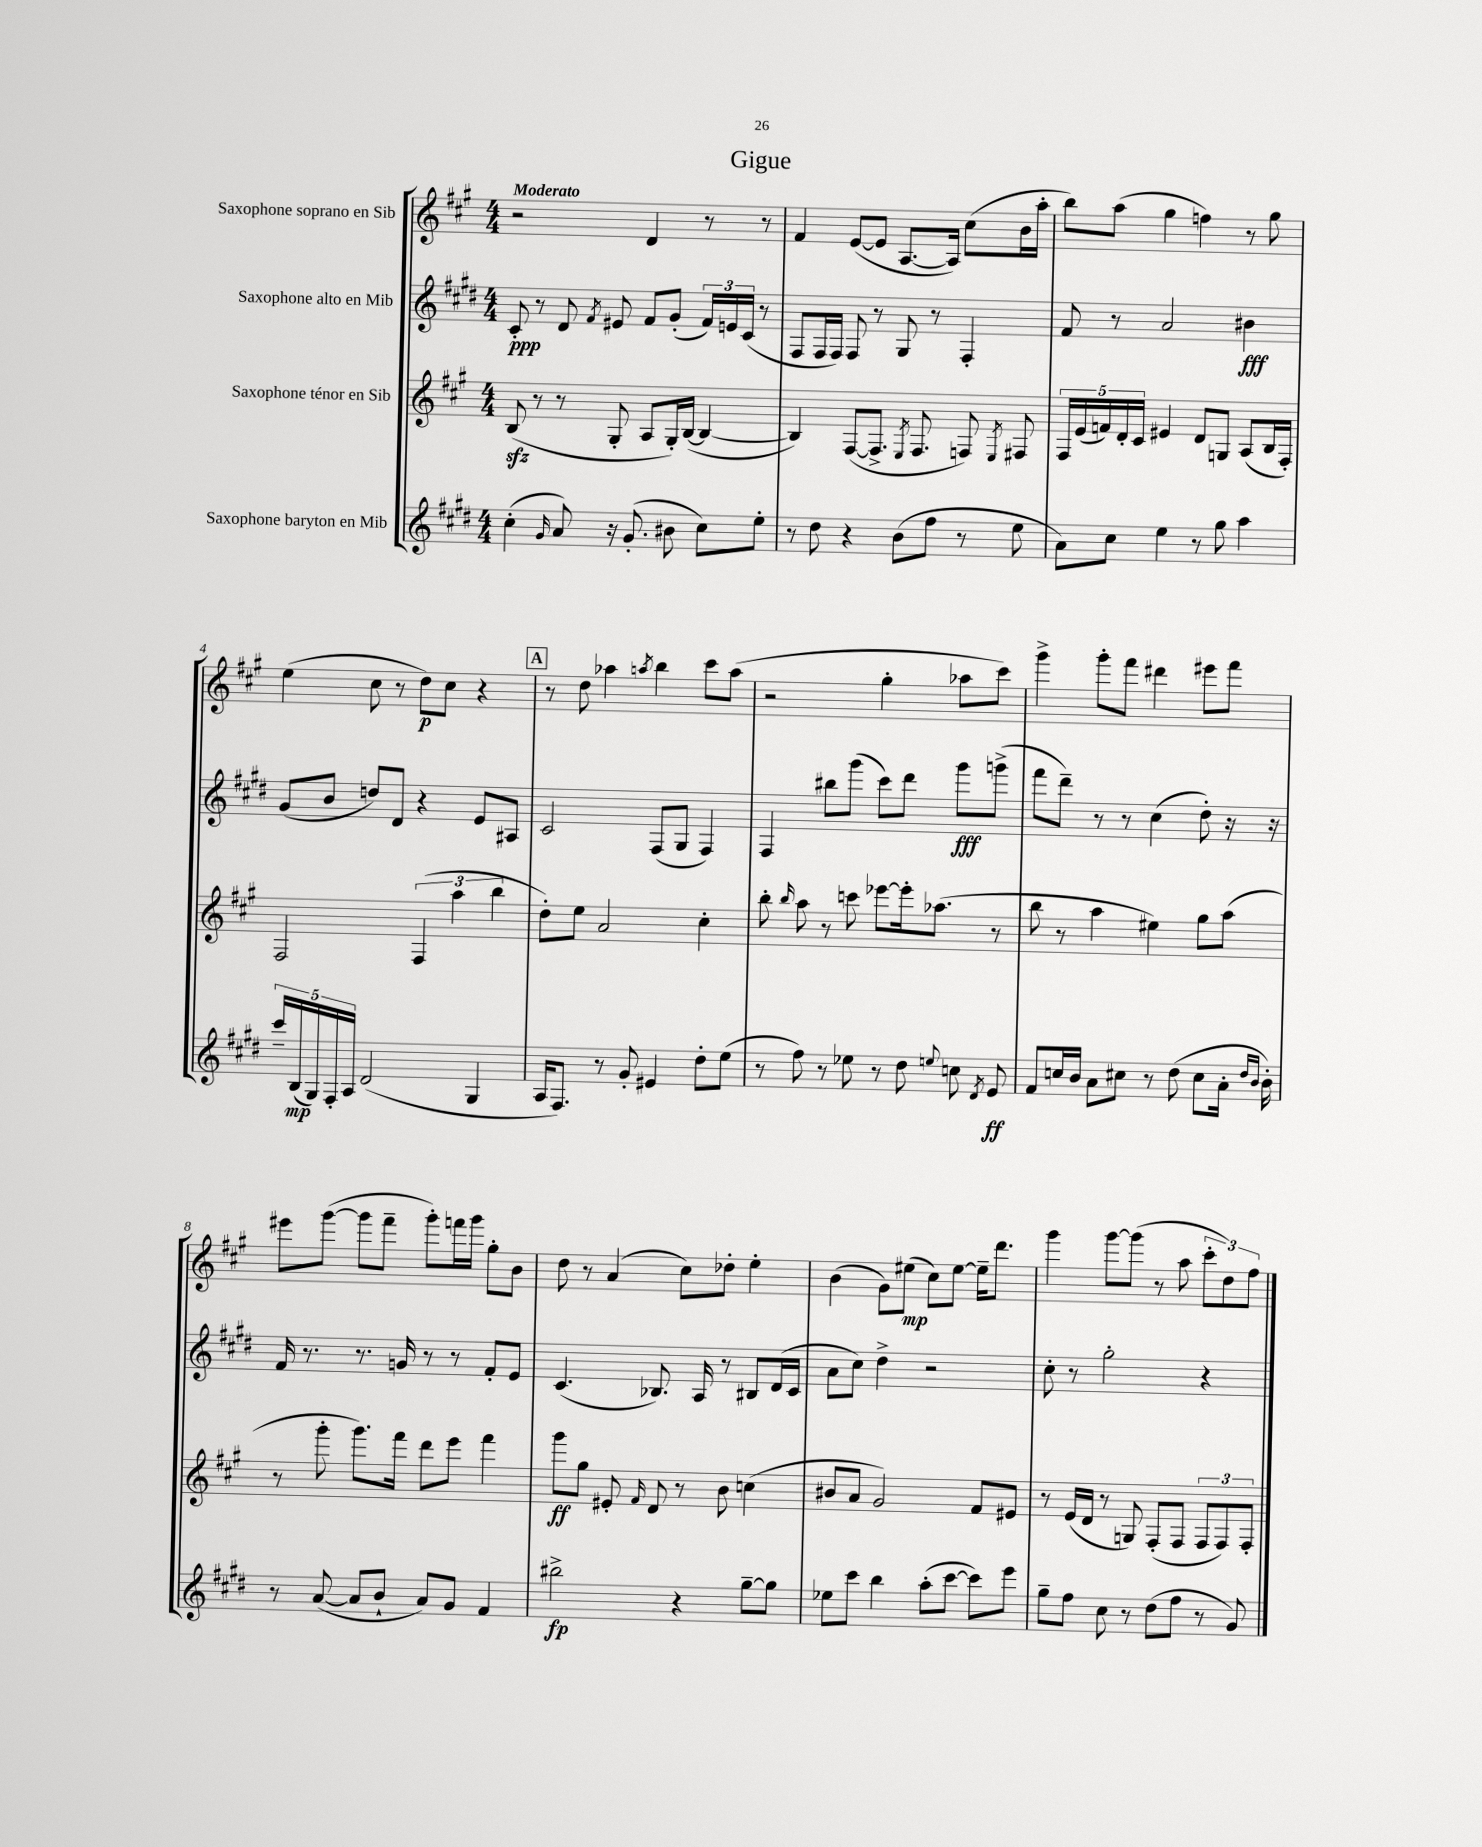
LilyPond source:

\header { title = "Gigue" }
<<
\new StaffGroup <<
\new Staff = "s0" \with { instrumentName = "Saxophone soprano en Sib" } {
    \clef treble \key a \major \numericTimeSignature \time 4/4 \tempo "Moderato"
    \autoBeamOff r2 d'4 r8 r8 |
    fis'4 e'8[~( e'8] a8.[~ a16]) cis''8[( b'16 a''16]-. |
    b''8[) a''8]( gis''4 f''4) r8 gis''8 |
    e''4( cis''8 r8 d''8[\p) cis''8] r4 |
    \mark \markup { \box "A" } r8 d''8 aes''4 \acciaccatura { a''8 } b''4 cis'''8[ a''8]( |
    r2 gis''4-. aes''8[ cis'''8]) |
    gis'''4-> gis'''8[-. fis'''8] dis'''4 eis'''8[ fis'''8] |
    eis'''8[ gis'''8]~( gis'''8[ fis'''8]-- gis'''8[-.) f'''16 gis'''16] gis''8[-. b'8] |
    d''8 r8 a'4( cis''8[) des''8]-. e''4-. |
    b'4( gis'8[) eis''8]\mp( cis''8[) eis''8]~ eis''16[-- d'''8.] |
    gis'''4 gis'''8[~ gis'''8]( r8 a''8 \tuplet 3/2 { cis'''8[-. d''8) fis''8] } \bar "|." |
}
\new Staff = "s1" \with { instrumentName = "Saxophone alto en Mib" } {
    \clef treble \key e \major \numericTimeSignature \time 4/4
    \autoBeamOff cis'8-.\ppp r8 dis'8 \acciaccatura { fis'8 } eis'8 fis'8[ gis'8]-.( \tuplet 3/2 { fis'16[) e'16 cis'16]( } r8 |
    fis8[ fis16 fis16]) fis8 r8 gis8 r8 fis4-. |
    fis'8 r8 a'2 bis'4\fff |
    gis'8[( b'8] d''8[) dis'8] r4 e'8[ ais8] |
    \mark \markup { \box "A" } cis'2 fis8[( gis8] fis4) |
    fis4 bis''8[ gis'''8]( cis'''8[) dis'''8] gis'''8[\fff g'''8]->( |
    fis'''8[ dis'''8]--) r8 r8 cis''4( dis''8-.) r16 r16 |
    fis'16 r8. r8. g'16 r8 r8 fis'8[-. e'8] |
    cis'4.( bes8.) a16 r8 bis8[ dis'16( cis'16] |
    a'8[ cis''8]) dis''4-> r2 |
    cis''8-. r8 gis''2-. r4 \bar "|." |
}
\new Staff = "s2" \with { instrumentName = "Saxophone ténor en Sib" } {
    \clef treble \key a \major \numericTimeSignature \time 4/4
    \autoBeamOff b8\sfz( r8 r8 gis8-. a8[ gis16-.) b16]~( b4~ |
    b4) fis8[~( fis8.]-> \acciaccatura { e8 } fis8. f8) \acciaccatura { e8 } fis8 |
    \tuplet 5/4 { fis16[ e'16( f'16) d'16-. cis'16] } eis'4 d'8[ g8] a8[( b16 fis16]-.) |
    fis2 \tuplet 3/2 { fis4( a''4 b''4 } |
    \mark \markup { \box "A" } d''8[-.) e''8] a'2 cis''4-. |
    b''8-. \grace { b''16 } a''8 r8 c'''8 ees'''8[~ ees'''16-. aes''8.]( r8 |
    b''8 r8 a''4 eis''4) gis''8[ a''8]( |
    r8 gis'''8-. gis'''8.[) fis'''16] d'''8[ e'''8] fis'''4 |
    gis'''8[\ff gis''8] eis'8-. \grace { fis'16 } d'8 r8 b'8 c''4( |
    bis'8[ a'8] gis'2) fis'8[ eis'8] |
    r8 e'16[( d'16] r8 g8) fis8[-.( fis8] \tuplet 3/2 { fis8[ fis8) fis8]-. } \bar "|." |
}
\new Staff = "s3" \with { instrumentName = "Saxophone baryton en Mib" } {
    \clef treble \key e \major \numericTimeSignature \time 4/4
    \autoBeamOff cis''4-.( \grace { gis'16 } a'8) r16 gis'8.-.( bis'8 cis''8[) e''8]-. |
    r8 dis''8 r4 b'8[( fis''8] r8 e''8 |
    a'8[) cis''8] e''4 r8 gis''8 a''4 |
    \tuplet 5/4 { cis'''16[-- b16\mp( gis16) fis16-. a16] } dis'2( gis4 |
    \mark \markup { \box "A" } a16[ fis8.]) r8 gis'8-. eis'4 dis''8[-. e''8]( |
    r8 fis''8) r8 ees''8 r8 dis''8 \appoggiatura { e''8 } c''8 \acciaccatura { dis'8 } e'8\ff |
    fis'8[ c''16 b'16] a'8[ cis''8] r8 dis''8( cis''8[ a'16]-. \grace { dis''16[ b'16] } b'16-.) |
    r8 a'8~( a'8[ b'8]-! a'8[) gis'8] fis'4 |
    bis''2->\fp r4 gis''8[~-- gis''8] |
    ees''8[ cis'''8] b''4 a''8[-.( cis'''8]~ cis'''8[) e'''8] |
    gis''8[-- fis''8] cis''8 r8 dis''8[( fis''8] r8 gis'8) \bar "|." |
}
>>
>>
